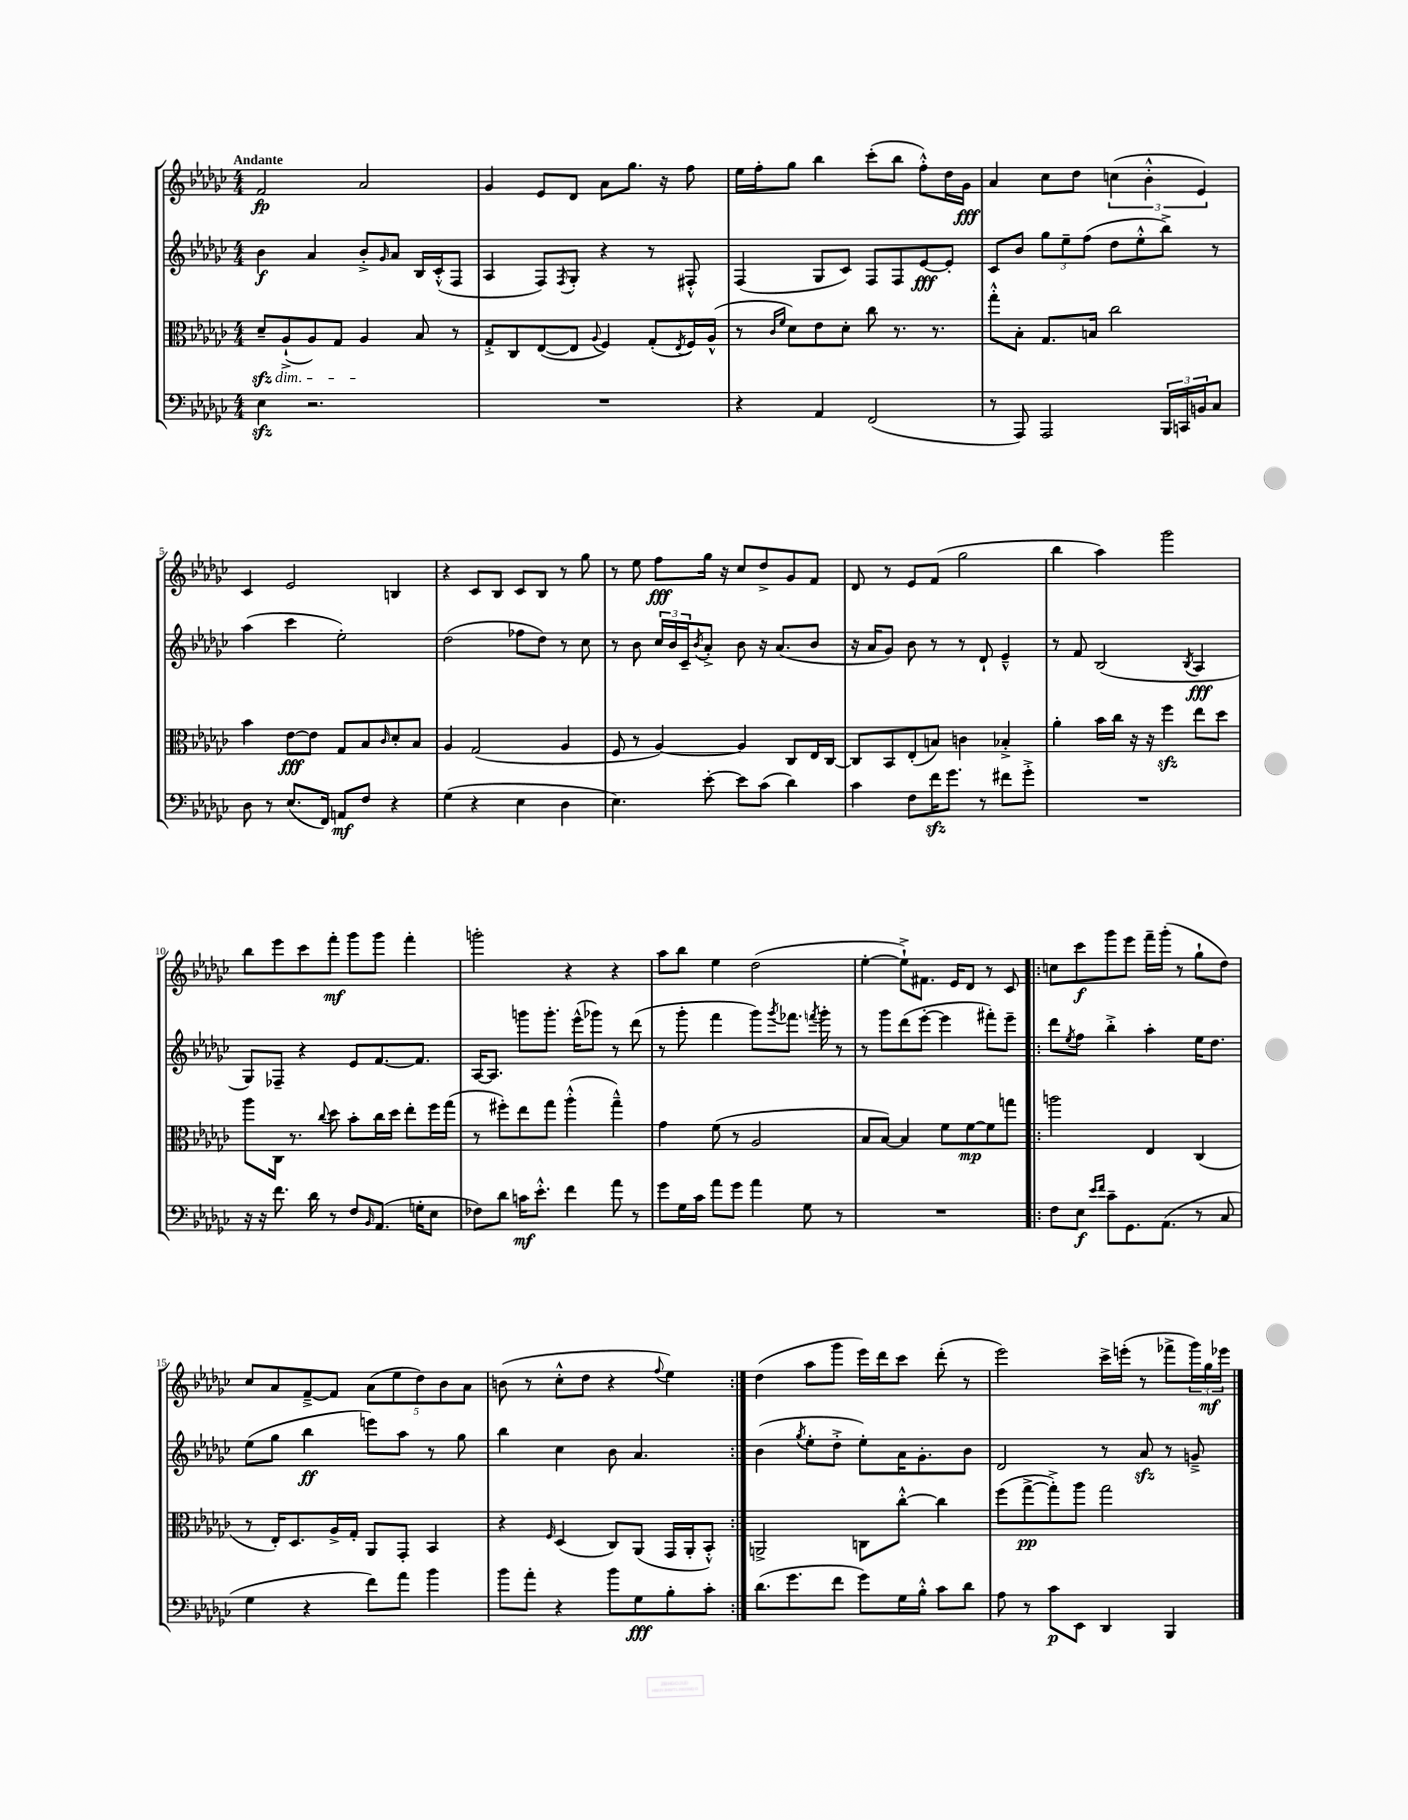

**kern	**kern	**kern	**kern
*staff4	*staff3	*staff2	*staff1
*clefF4	*clefC3	*clefG2	*clefG2
*k[b-e-a-d-g-c-]	*k[b-e-a-d-g-c-]	*k[b-e-a-d-g-c-]	*k[b-e-a-d-g-c-]
*M4/4	*M4/4	*M4/4	*M4/4
4E-	8d-~	4b-	2f
.	(8A-`^	.	.
2.r	8A-)	4a-	.
.	8G-	.	.
.	4A-	8b-'^	2a-
.	.	16qqg-	.
.	.	8a-	.
.	8B-	16B-	.
.	.	(16c-'^^	.
.	8r	8F	.
=	=	=	=
1r	8G-'^	4A-	4g-
.	8C-	.	.
.	([8E-	8F)	8e-
.	.	8qF	.
.	8E-]	8G-'	8d-
.	8qqA-	.	.
.	4F)	4r	8a-
.	.	.	8.gg-
.	(8G-'	8r	.
.	.	.	16r
.	8qE-	.	.
.	16F)	8F#'^^	8ff
.	(16A-^^	.	.
=	=	=	=
4r	8r	(4F	16ee-
.	.	.	16ff'
.	16qqc-	.	.
.	16qqf	.	.
.	8d-)	.	8gg-
4AA-	8e-	8G-	4bb-
.	8d-'	8c-)	.
(2FF	8cc-	8F	(8ccc-'
.	8.r	8F	8bb-
.	.	[8e-	8ff'^^)
.	8.r	.	.
.	.	8e-']	16dd-
.	.	.	16g-
=	=	=	=
8r	8gg-'^^	8c-	4a-
8AAA-)	8B-'	8b-	.
2AAA-	8.G-	12gg-	8cc-
.	.	12ee-~	.
.	.	.	8dd-
.	.	(12ff	.
.	16B	.	.
.	2cc-	8dd-	(6cc
.	.	8ee-'^^	.
.	.	.	6b-'^^
24BBB-	.	8bb-^)	.
24CC	.	.	.
24BB	.	.	6e-)
8C-	.	8r	.
=	=	=	=
8D-	4b-	(4aa-	4c-
8r	.	.	.
(8.E-	[8e-	4ccc-	2e-
.	8e-]	.	.
16FF)	.	.	.
8AA	8G-	2ee-')	.
8F	8B-	.	.
.	16qqc-	.	.
4r	8d-'	.	4B
.	8B-	.	.
=	=	=	=
(4G-	4A-	(2dd-	4r
4r	(2G-	.	8c-
.	.	.	8B-
4E-	.	8ff-	8c-
.	.	8dd-)	8B-
4D-	4A-	8r	8r
.	.	8cc-	8gg-
=	=	=	=
4.E-)	8F	8r	8r
.	8r	8b-	8ee-
.	[4A-)	24cc-	8ff
.	.	24b-	.
.	.	24c-~	.
.	.	8qb-	.
[8e-'	.	8a-'^	16gg-
.	.	.	16r
8e-]	4A-]	8b-	8cc-
(8c-	.	16r	8dd-^
.	.	(8.a-	.
4d-)	8C-	.	8g-
.	16E-	8b-	8f
.	[16C-	.	.
=	=	=	=
4c-	8C-]	16r	8d-
.	.	16a-	.
.	8BB-	8g-)	8r
8F	(8E-'	8b-	8e-
16f	8B)	8r	(8f
8.g-	.	.	.
.	4c	8r	2gg-
8r	.	8d-`	.
8f#	4B-'^	4e-~^^	.
8g-'^	.	.	.
=	=	=	=
1r	4a-'	8r	4bb-
.	.	8f	.
.	16b-	(2B-	4aa-)
.	16cc-	.	.
.	16r	.	.
.	16r	.	.
.	4ff	.	2ggg-
.	.	8qB-	.
.	8ee-	4A-	.
.	8dd-	.	.
=	=	=	=
16r	8aa-	8G-)	8bb-
16r	.	.	.
8.f	16C-	8F-~	8eee-
.	8.r	.	.
.	.	4r	8ccc-
16d-	.	.	.
.	8qqcc-	.	.
8r	8dd-	.	8fff'
8F	8b-'	8e-	8ggg-
16qqBB-	.	.	.
(8.AA-	16cc-	[8.f	8ggg-
.	16dd-	.	.
.	8ee-'	.	4fff'
16G'	.	8.f]	.
8E-	16ff	.	.
.	(16gg-	.	.
=	=	=	=
8F-)	8r	[16A-	2ggg'
.	.	8.A-]	.
8d-	8ff#')	.	.
16c	8ee-	8ggg	.
8.e-'^^	.	.	.
.	8gg-	8.ggg'	.
4f	(4aa-'^^	.	4r
.	.	(16eee-^^	.
.	.	8ggg-)	.
8a-	4gg-~^^)	8r	4r
8r	.	(8ddd-	.
=	=	=	=
8g-	4g-	8r	8aa-
16G-	.	8ggg-'	8bb-
16c-	.	.	.
8a-	(8f	4fff	4ee-
8g-	8r	.	.
4a-	2A-	8ggg-)	(2dd-
.	.	8qggg-	.
.	.	8.fff-	.
8G-	.	.	.
.	.	8qfff	.
.	.	16ggg-'	.
8r	.	8r	.
=	=	=	=
1r	8B-	8r	[4ee-'
.	[8B-)	8ggg-	.
.	4B-]	(8ddd-	8ee-`^])
.	.	[8eee-'	8.f#
.	8f	4eee-]	.
.	.	.	16e-
.	[8f	.	8d-
.	8f]	8fff#')	8r
.	8gg	8eee-~	8c-
=!|:	=!|:	=!|:	=!|:
8F	2aa	8ddd-	8cc
.	.	8qee-	.
8E-	.	8ff	8ccc-
16qqe-	.	.	.
16qqf	.	.	.
8c-~	.	4bb-'^	8ggg-
8.GG-	.	.	8eee-
.	4E-	4aa-'	16fff~
(8.AA-	.	.	(16ggg-'
.	.	.	8r
8r	(4C-	16ee-	8gg-`
.	.	8.dd-	.
8C-	.	.	8dd-)
=	=	=	=
4G-	8r	(8ee-	8cc-
.	16E-')	8gg-	8a-
.	8.D-	.	.
4r	.	4bb-	[8f~^
.	16A-^	.	8f]
.	16G-'	.	.
8f)	8AA-	8eee)	(10a-
.	.	.	10ee-
8a-	8GG-'	8aa-	.
.	.	.	10dd-)
4b-	4BB-	8r	.
.	.	.	10b-
.	.	8gg-	.
.	.	.	10a-
=	=	=	=
8b-	4r	4bb-	(8b
8a-'	.	.	8r
.	16qqF	.	.
4r	(4D-	4cc-	8cc-'^^
.	.	.	8dd-
8b-	8C-)	8b-	4r
8G-	(8AA-	4.a-	.
.	.	.	8qqff
8B-'	16GG-	.	4ee-)
.	16AA-'	.	.
8c-'	8BB-'^^)	.	.
=:|!	=:|!	=:|!	=:|!
(8.d-	2AA^	(4b-	(4dd-
8.g-	.	.	.
.	.	8qgg-	.
.	.	8ee-'	8aa-
8f	.	8dd-'^	8ggg-
8g-)	8C	8ee-')	16eee-)
.	.	.	16ddd-
16G-	[8cc-'^^	16a-	8ccc-
16B-'^^	.	8.g-'	.
8c-	4cc-]	.	(8ddd-'
8d-	.	8b-	8r
=	=	=	=
8A-	(8ff	2d-	2eee-)
8r	[8gg-^	.	.
8c-	8gg-'^])	.	.
8EE-	8aa-	.	.
4DD-	2gg-	8r	16ccc-^
.	.	.	(16eee'
.	.	8a-	8r
4BBB-	.	8r	8fff-^
.	.	8g~^	24ggg-)
.	.	.	24gg-
.	.	.	24eee-
==	==	==	==
*-	*-	*-	*-
